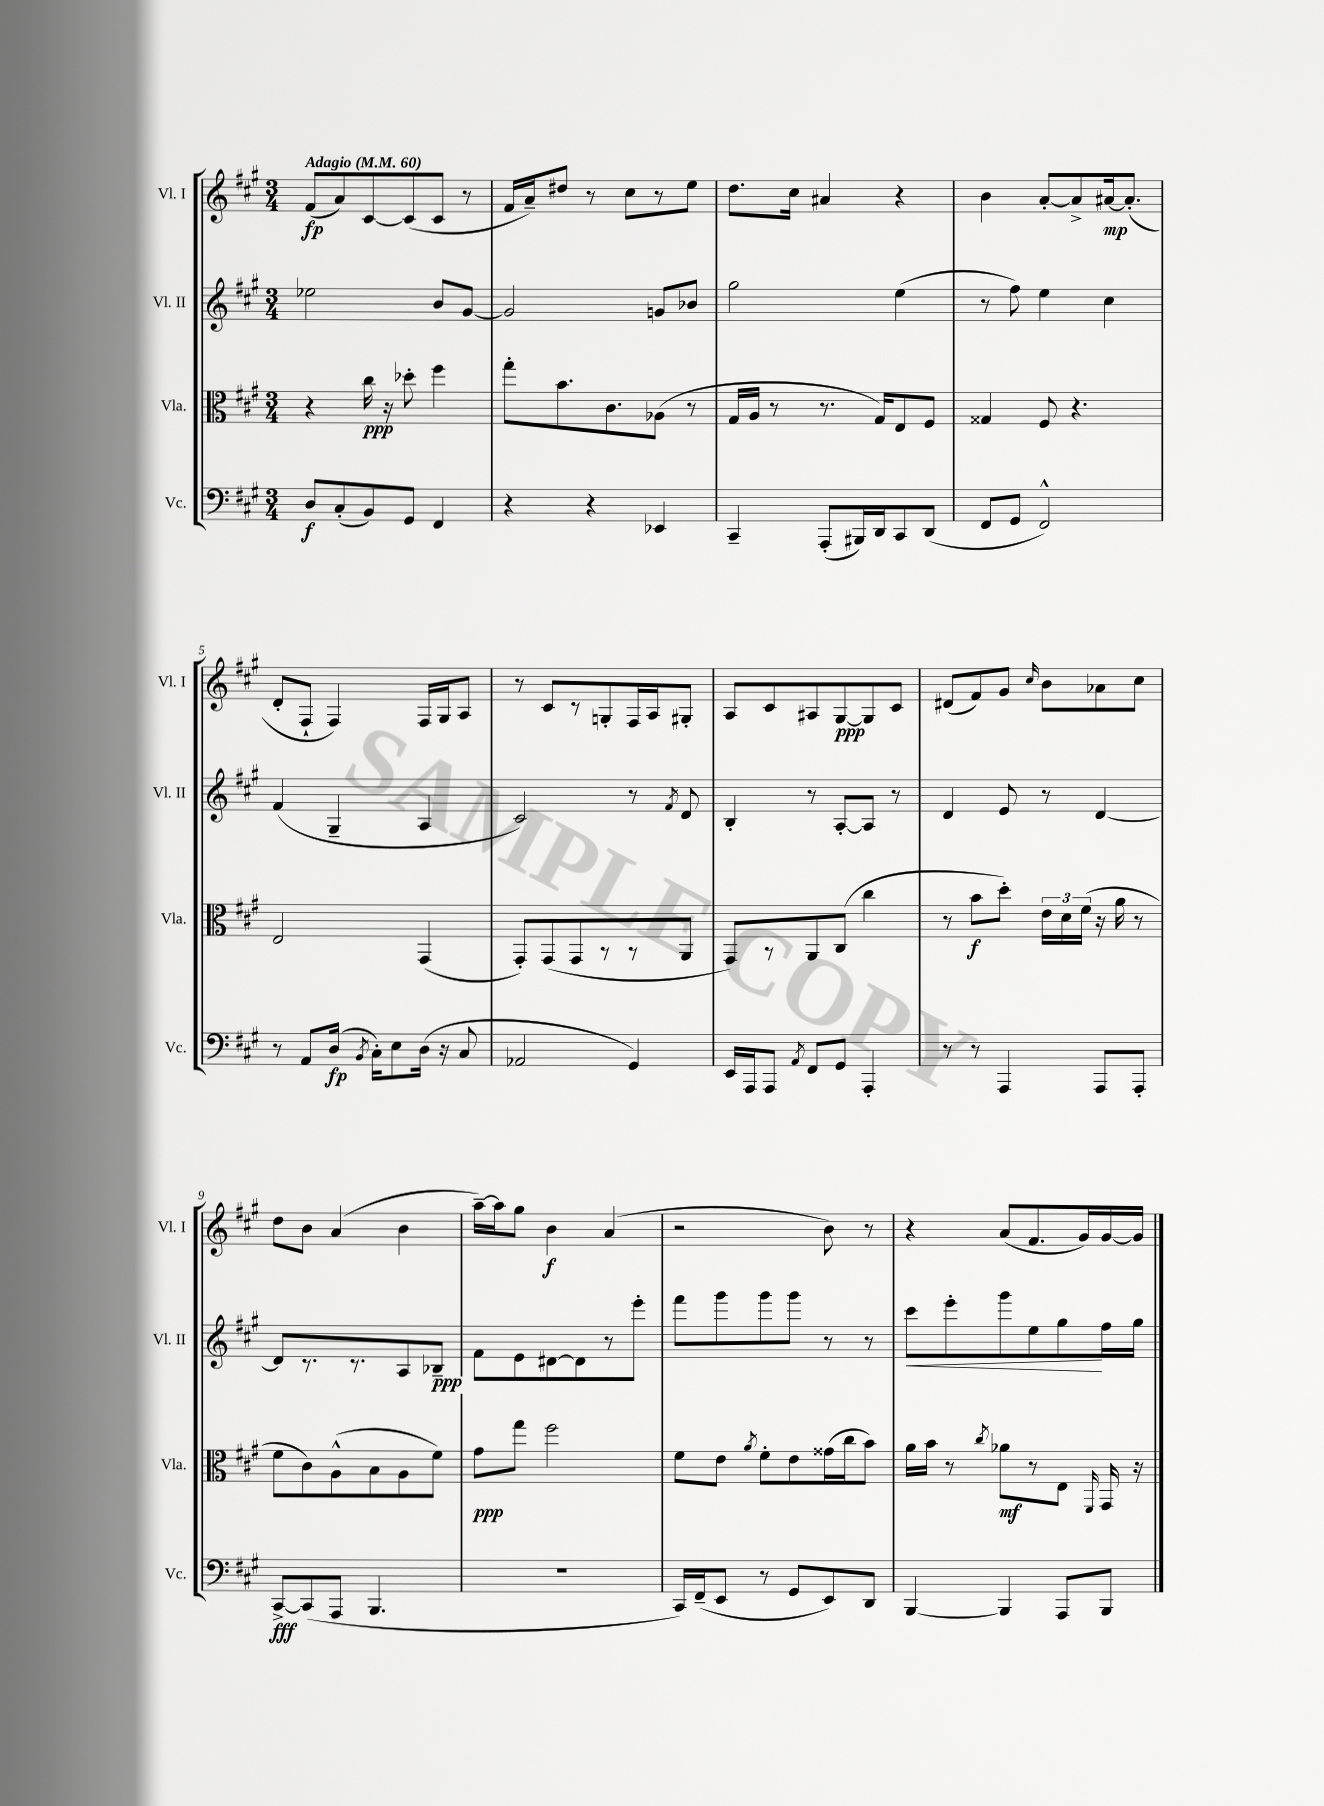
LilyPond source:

<<
\new StaffGroup <<
\new Staff = "s0" \with { instrumentName = "Vl. I" shortInstrumentName = "Vl. I" } {
    \clef treble \key a \major \numericTimeSignature \time 3/4 \tempo "Adagio" 4 = 60
    \autoBeamOff fis'8[\fp( a'8) cis'8~ cis'8( cis'8] r8 |
    fis'16[ a'16--) dis''8] r8 cis''8[ r8 e''8] |
    d''8.[ cis''16] ais'4 r4 |
    b'4 a'8[~-. a'8-> ais'16~\mp ais'8.]-.( |
    d'8[-. fis8]-! fis4) fis16[ gis16 a8] |
    r8 cis'8[ r8 g8-. fis16 a16 gis8]-. |
    a8[ cis'8 ais8 gis8~\ppp gis8 cis'8] |
    dis'8[( fis'8) gis'8] \grace { cis''16 } b'8[ aes'8 cis''8] |
    d''8[ b'8] a'4( b'4 |
    a''16[~--) a''16 gis''8] b'4\f a'4( |
    r2 b'8) r8 |
    r4 a'8[( fis'8. gis'16) gis'16~ gis'16] \bar "|." |
}
\new Staff = "s1" \with { instrumentName = "Vl. II" shortInstrumentName = "Vl. II" } {
    \clef treble \key a \major \numericTimeSignature \time 3/4
    \autoBeamOff ees''2 b'8[ gis'8]~ |
    gis'2 g'8[ bes'8] |
    gis''2 e''4( |
    r8 fis''8) e''4 cis''4 |
    fis'4( gis4-- a4 |
    cis'2) r8 \acciaccatura { fis'8 } d'8 |
    b4-. r8 a8[~-. a8] r8 |
    d'4 e'8 r8 d'4~ |
    d'8[ r8. r8. a8 bes8]--\ppp |
    fis'8[ e'8 dis'8~ dis'8 r8 e'''8]-. |
    fis'''8[ gis'''8 gis'''8 gis'''8] r8 r8 |
    cis'''8[\< e'''8-. gis'''8 e''8 gis''8\! fis''16 gis''16] \bar "|." |
}
\new Staff = "s2" \with { instrumentName = "Vla." shortInstrumentName = "Vla." } {
    \clef alto \key a \major \numericTimeSignature \time 3/4
    \autoBeamOff r4 cis''16\ppp r16 des''8-. fis''4 |
    gis''8[-. b'8. cis'8. aes8]( r8 |
    gis16[ a16] r8 r8. gis16[) e8 fis8] |
    gisis4 fis8 r4. |
    e2 gis,4( |
    gis,8[-.) gis,8( gis,8 r8 r8 a,8] |
    gis,8[) r8 a,8 cis8]( cis''4 |
    r8 b'8[\f d''8]-.) \tuplet 3/2 { e'16[ d'16 fis'16]( } r16 a'16 r8 |
    fis'8[ cis'8) a8-^( b8 a8 fis'8]) |
    gis'8[\ppp gis''8] fis''2 |
    fis'8[ e'8] \acciaccatura { a'8 } fis'8[-. e'8 gisis'16( cis''16 b'8]) |
    a'16[ b'16] r8 \acciaccatura { cis''8 } aes'8[\mf r8 e8] \grace { fis,16 } gis,16 r16 \bar "|." |
}
\new Staff = "s3" \with { instrumentName = "Vc." shortInstrumentName = "Vc." } {
    \clef bass \key a \major \numericTimeSignature \time 3/4
    \autoBeamOff d8[\f cis8-.( b,8) gis,8] fis,4 |
    r4 r4 ees,4 |
    cis,4-- a,,8[-.( bis,,16) d,16 cis,8 d,8]( |
    fis,8[ gis,8] fis,2-^) |
    r8 a,8[ d16]\fp( \acciaccatura { b,8 } cis16[-.) e8 d16]( r16 cis8 |
    aes,2 gis,4) |
    e,16[ a,,16 a,,8] \acciaccatura { a,8 } fis,8[ gis,8] a,,4-. |
    r8 r8 a,,4 a,,8[ a,,8]-. |
    cis,8[~->\fff cis,8( a,,8] b,,4. |
    R2. |
    cis,16[) fis,16--( e,8] r8 gis,8[ e,8) d,8] |
    b,,4~ b,,4 a,,8[ b,,8] \bar "|." |
}
>>
>>
